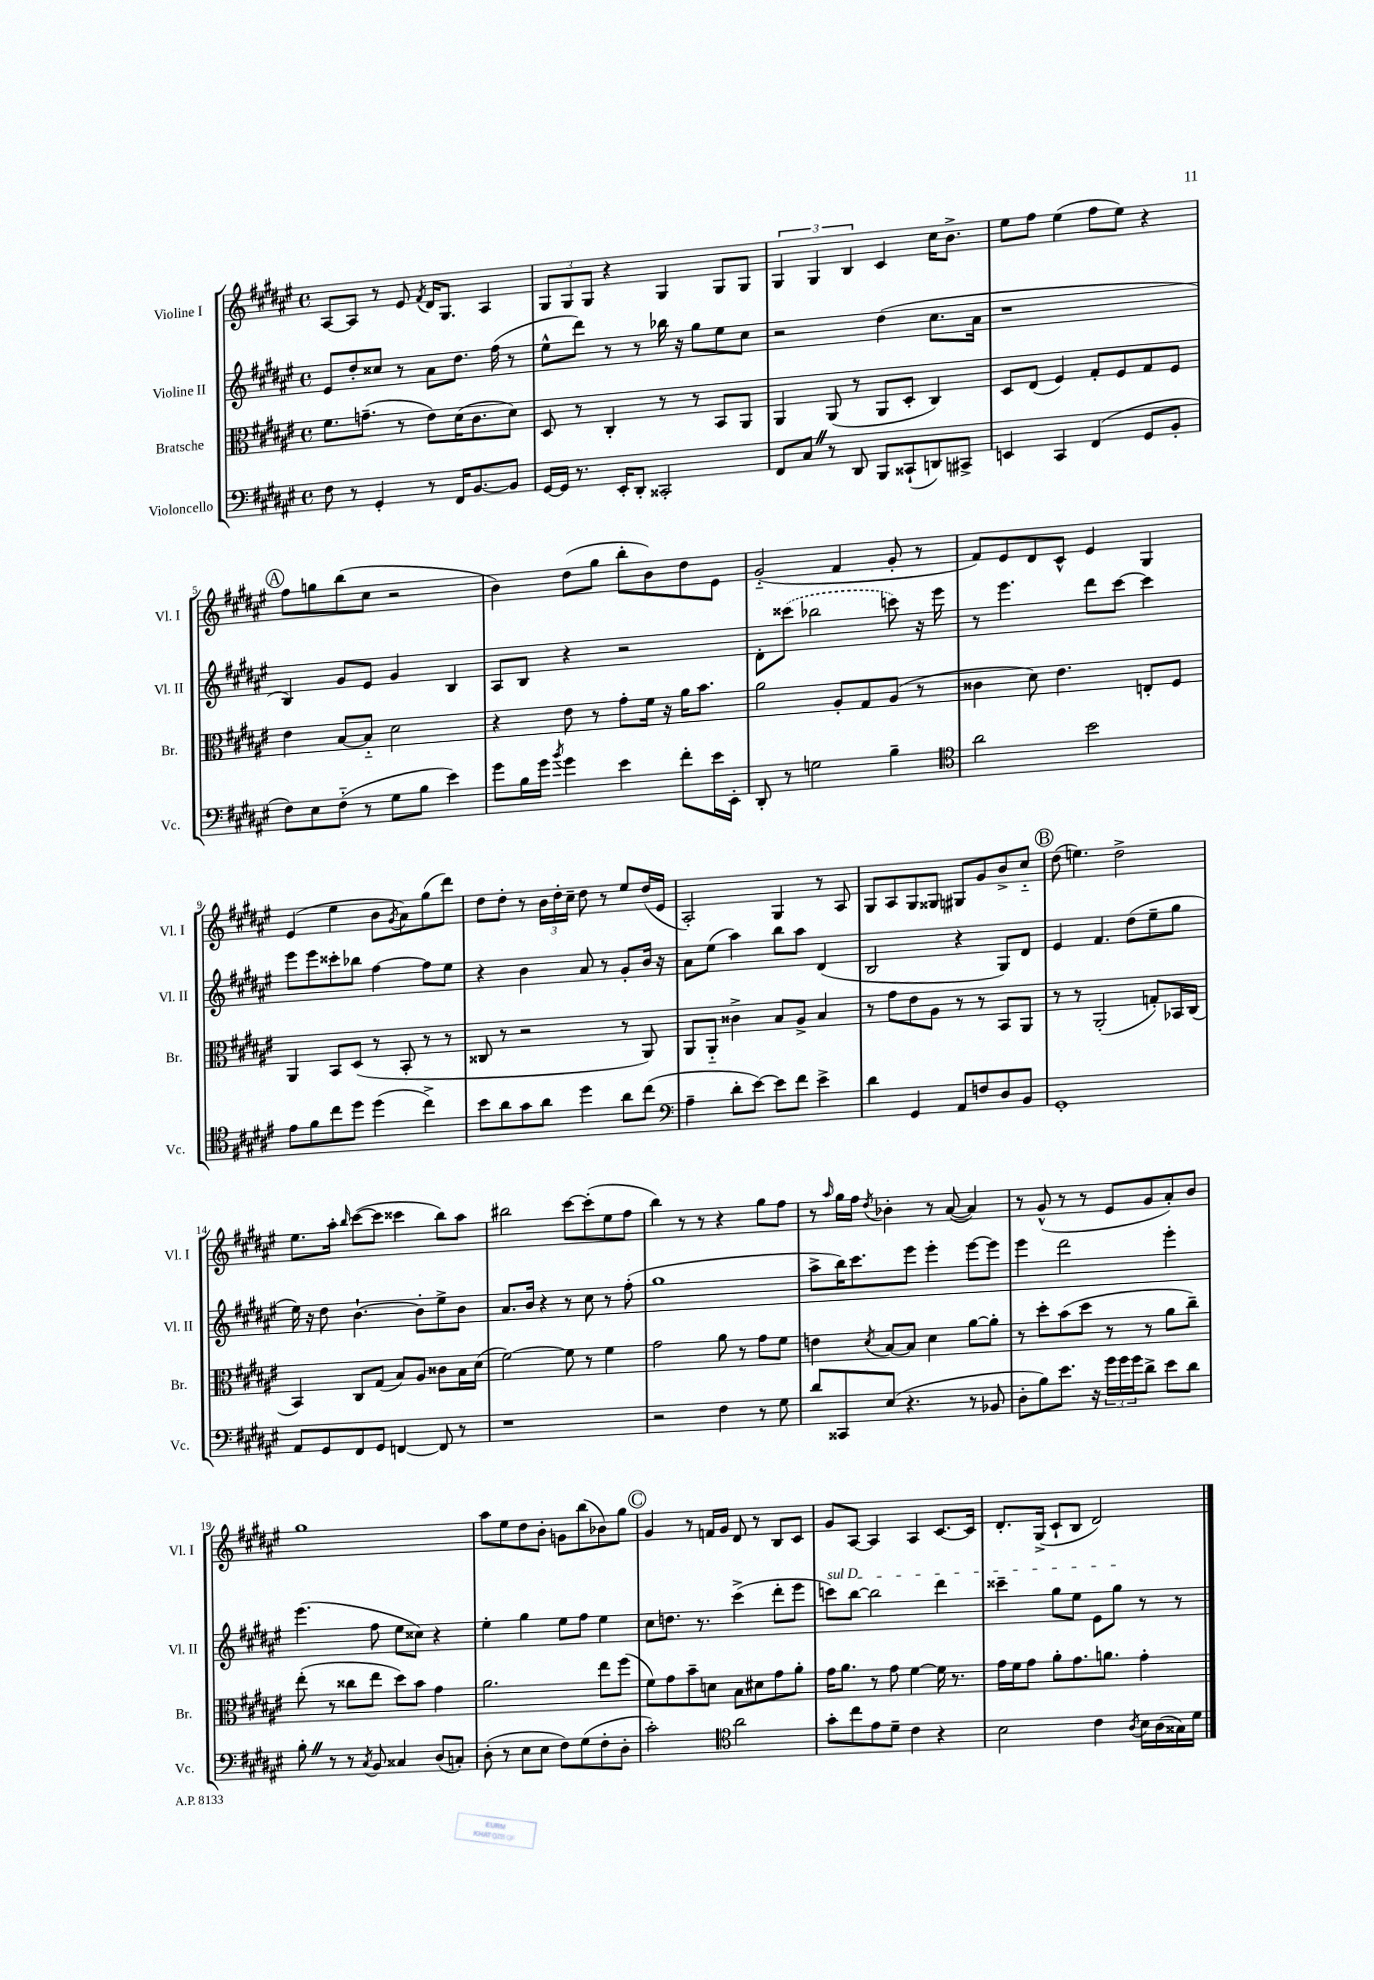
<<
\new StaffGroup <<
\new Staff = "s0" \with { instrumentName = "Violine I" shortInstrumentName = "Vl. I" } {
    \clef treble \key fis \major \defaultTimeSignature \time 4/4
    ais8~ ais8 r8 eis'8 \acciaccatura { fis'8 } dis'16 gis8. ais4 |
    \tuplet 3/2 { gis8 gis8 gis8 } r4 gis4 gis8 gis8 |
    \tuplet 3/2 { gis4 gis4 b4 } cis'4 cis''16 b'8.-> |
    eis''8 fis''8 eis''4( fis''8 eis''8) r4 |
    \mark \markup { \circle "A" } fis''8 g''8 b''8( cis''8 r2 |
    b'4) dis''8( gis''8 b''8-. b'8) dis''8 eis'8 |
    gis'2-_( fis'4 gis'8-. r8 |
    fis'8) eis'8 dis'8 cis'8-^ eis'4 gis4 |
    eis'4( eis''4 b'8 \acciaccatura { gis'8 } ais'8) gis''8( dis'''8) |
    dis''8 dis''8-. r8 \tuplet 3/2 { b'16 dis''16-. cis''16-- } dis''8 r8 eis''8 dis''16( eis'16 |
    ais2-.) gis4 r8 ais8 |
    gis8 ais8 gis8 gisis8 gis8 gis'8 b'8-> cis''8-_ |
    \mark \markup { \circle "B" } dis''8( e''4.) dis''2-> |
    eis''8. ais''16-. \grace { b''16 } cis'''8~( cis'''8 cisis'''4 b''8) ais''8 |
    bis''2 cis'''8~ cis'''8-.( eis''8 fis''8 |
    b''4) r8 r8 r4 gis''8 fis''8 |
    r8 \grace { ais''16 } gis''16 fis''16 \acciaccatura { dis''8 } bes'4-. r8 ais'8~( ais'4) |
    r8 gis'8-^( r8 r8 eis'8 gis'8 ais'8-.) b'8 |
    gis''1 |
    ais''8 eis''8 dis''8 b'8-. g'8 b''8( bes'8) gis''8 |
    \mark \markup { \circle "C" } gis'4 r8 f'16 gis'16 dis'8 r8 b8 cis'8 |
    gis'8 ais8~ ais4 ais4 cis'8.~ cis'16 |
    dis'8.-. gis16->( cis'8-! b8 dis'2) \bar "|." |
}
\new Staff = "s1" \with { instrumentName = "Violine II" shortInstrumentName = "Vl. II" } {
    \clef treble \key fis \major \defaultTimeSignature \time 4/4
    eis'8 dis''8-. cisis''8 r8 ais'8 dis''8. fis''16( r8 |
    eis''8-^ dis'''8) r8 r8 bes''16 r16 gis''8 eis''8 cis''8 |
    r2 dis''4( cis''8. ais'16 |
    r1 |
    \mark \markup { \circle "A" } b4) gis'8 eis'8 gis'4 b4 |
    ais8 b8 r4 r2 |
    dis'8-. \once \slurDashed cisis'''8( bes''2 c'''8) r16 eis'''16 |
    r8 eis'''4. dis'''8 cis'''8~ cis'''4 |
    eis'''8 eis'''8 cisis'''8-. bes''8 fis''4~ fis''8 eis''8 |
    r4 b'4 ais'8 r8 gis'8-. b'16 r16 |
    ais'8 eis''8( ais''4) b''8 ais''8 dis'4( |
    b2 r4 gis8) dis'8 |
    \mark \markup { \circle "B" } eis'4 fis'4. dis''8( eis''8-- gis''8 |
    eis''16) r16 dis''8 b'4.~-! b'8-. eis''8-> b'8 |
    ais'8. b'16 r4 r8 cis''8 r8 fis''8-.( |
    gis''1 |
    ais''8-> b''16) cis'''8. eis'''8 eis'''4-. eis'''8~ eis'''8 |
    eis'''4 dis'''2 eis'''4-. |
    eis'''4.( fis''8 eis''8 cisis''8) r4 |
    eis''4-. gis''4 eis''8 fis''8 eis''4 |
    \mark \markup { \circle "C" } cis''8 d''8. r8. cis'''4->( dis'''8-. eis'''8 |
    \once \override TextSpanner.bound-details.left.text = \markup { \italic "sul D" } c'''8\startTextSpan) b''8~ b''2 dis'''4 |
    cisis'''4-- gis''8 eis''8 eis'8 gis''8\stopTextSpan r8 r8 \bar "|." |
}
\new Staff = "s2" \with { instrumentName = "Bratsche" shortInstrumentName = "Br." } {
    \clef alto \key fis \major \defaultTimeSignature \time 4/4
    fis'8. g'8.--( r8 eis'8) dis'16( cis'8. dis'8) |
    dis8 r8 cis4-. r8 r8 b,8 ais,8 |
    ais,4 ais,8( r8 ais,8 dis8-. cis4) |
    dis8 eis8( fis4) gis8-. fis8 gis8 fis8 |
    \mark \markup { \circle "A" } eis'4 b8~ b8-_ dis'2 |
    r4 eis'8 r8 gis'8-. fis'16 r16 ais'16 b'8. |
    ais'2 ais8-. gis8 ais8( r8 |
    cisis'4 dis'8) eis'4. e8-. fis8 |
    ais,4 b,8 dis8( r8 b,8-. r8 r8 |
    cisis8 r8 r2 r8 ais,8) |
    ais,8 ais,8-_ cisis'4-> b8 ais8-> b4 |
    r8 gis'8 eis'8 ais8 r8 r8 b,8 ais,8 |
    \mark \markup { \circle "B" } r8 r8 ais,2-.( g8-.) bes,16 cis16( |
    b,4) cis8 gis8( b8) ais8 cisis'8 b16 dis'16( |
    fis'2~) fis'8 r8 fis'4 |
    gis'2 ais'8 r8 gis'8 fis'8 |
    e'4 \acciaccatura { dis'8 } b8~ b8 dis'4 ais'8~ ais'8-. |
    r8 dis''8-. b'8( dis''8 r8 r8 ais'8 cis''8--) |
    eis''8-.( r8 cisis''8 eis''8 dis''8) b'8 gis'4 |
    ais'2. eis''8 fis''8( |
    \mark \markup { \circle "C" } fis'8) gis'8 b'8-- d'8 b8 dis'8 gis'8 ais'8-. |
    gis'16 ais'8. r8 gis'8 fis'4~ fis'16 r8. |
    gis'16 fis'16 gis'8 ais'8-. gis'8. a'8. gis'4-. \bar "|." |
}
\new Staff = "s3" \with { instrumentName = "Violoncello" shortInstrumentName = "Vc." } {
    \clef bass \key fis \major \defaultTimeSignature \time 4/4
    fis8 r8 gis,4-. r8 fis,16 b,8.~ b,8 |
    gis,16~ gis,16 r8. eis,16-. dis,8-. cisis,2-. |
    fis,8 cis8 \once \override BreathingSign.text = \markup { \musicglyph "scripts.caesura.straight" } \breathe r8 dis,8 b,,8 cisis,8-!( d,8) cis,8-> |
    e,4 cis,4 fis,4( gis,8 b,8-. |
    \mark \markup { \circle "A" } fis8) eis8 fis8-_( r8 gis8 b8 eis'4) |
    gis'8 b16 gis'16 \acciaccatura { b'8 } gis'4 eis'4 fis'8-. eis'16 eis,16-. |
    dis,8-. r8 g2 b4-- |
    \clef tenor ais'2 b'2 |
    eis'8 fis'8 cis''8 dis''8 dis''4( cis''4->) |
    b'8 ais'8 gis'8 ais'8 dis''4 ais'8 cis''8( |
    \clef bass ais4-- dis'8-. eis'8~) eis'8 fis'8 eis'4-> |
    dis'4 gis,4 ais,8 f8 dis8 b,8 |
    \mark \markup { \circle "B" } gis,1-. |
    ais,8 gis,8 fis,8 gis,8 f,4~ f,8 r8 |
    r1 |
    r2 fis4 r8 gis8 |
    dis'8 cisis,8 eis8( r4. r8 bes,8 |
    dis8-. b8) eis'8. r16 \tuplet 3/2 { gis'16 gis'16 gis'16 } dis'8-> eis'8 dis'8 |
    b8-. \once \override BreathingSign.text = \markup { \musicglyph "scripts.caesura.straight" } \breathe r8 r8 \acciaccatura { cis8 } b,8 cisis4 dis8( c8-.) |
    dis8-.( r8 eis8 eis8 fis8) gis8( fis8-. dis8-. |
    \mark \markup { \circle "C" } cis'2-.) \clef tenor ais'2 |
    gis'8-. cis''8 eis'8 dis'8-- cis'4 r4 |
    b2 cis'4 \acciaccatura { ais8 } b16 ais16( gisis16) dis'16 \bar "|." |
}
>>
>>
